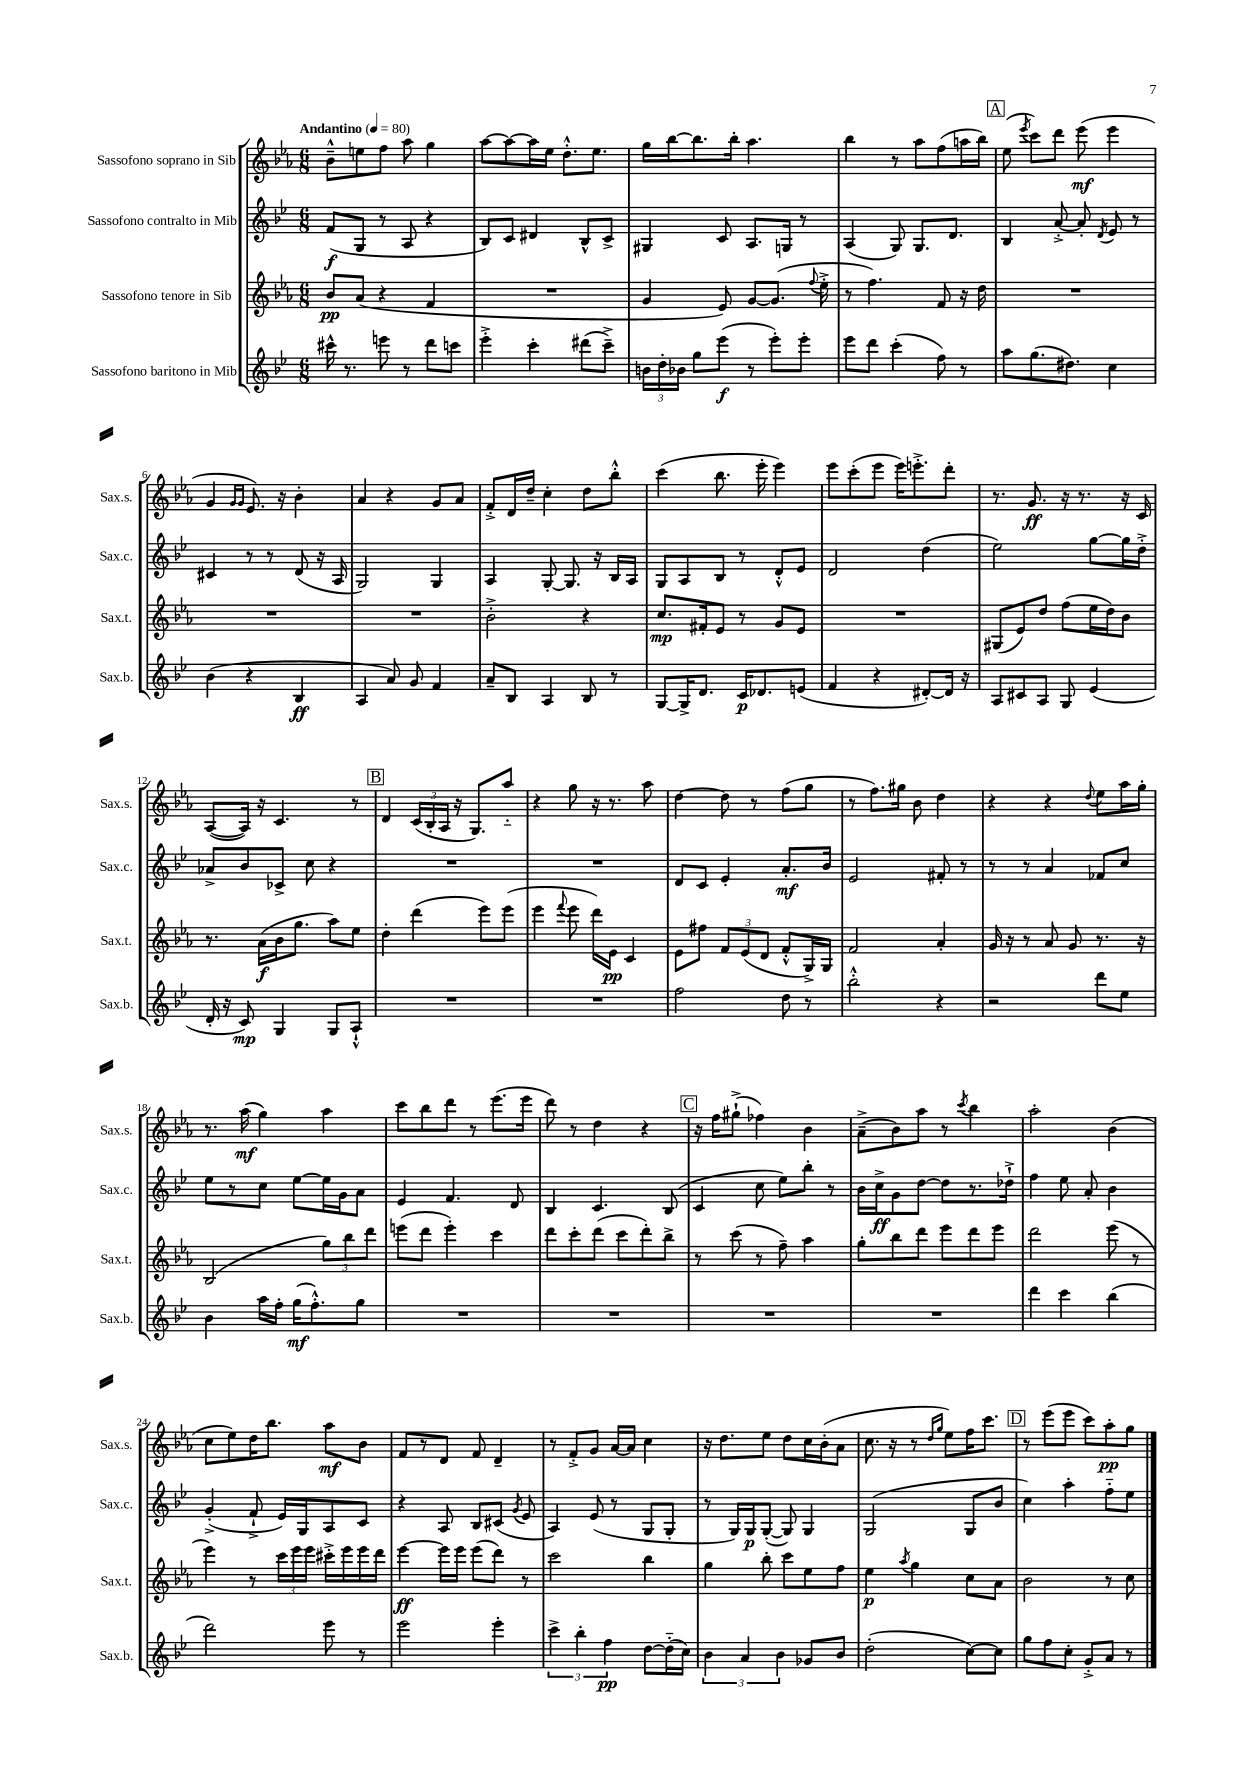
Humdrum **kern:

**kern	**kern	**kern	**kern
*staff4	*staff3	*staff2	*staff1
*clefG2	*clefG2	*clefG2	*clefG2
*k[b-e-]	*k[b-e-a-]	*k[b-e-]	*k[b-e-a-]
*M6/8	*M6/8	*M6/8	*M6/8
*MM80	*MM80	*MM80	*MM80
16ccc#^^	8b-	(8f	8b-~^^
8.r	.	.	.
.	(8a-	8G	8ee
8eee	4r	8r	8ff
8r	.	8A	8aa-
8ddd	4f	4r	4gg
8ccc	.	.	.
=	=	=	=
4eee-'^	2.r	8B-)	[8aa-
.	.	8c	8aa-_
4ccc'	.	4d#	16aa-]
.	.	.	16ee-
.	.	.	8.dd'^^
(8ddd#	.	8B-^^	.
.	.	.	8.ee-
8ccc~^)	.	8c^	.
=	=	=	=
24b	4g	4G#	16gg
24dd'	.	.	.
.	.	.	[16bb-
24b-	.	.	.
8gg	.	.	8.bb-]
(8eee-	8e-)	8c	.
.	.	.	16bb-'
8r	[8g	8.A	4.aa-
8eee-')	(8.g]	.	.
.	.	16G	.
8eee-'	.	8r	.
.	8qqff	.	.
.	16ee-'^	.	.
=	=	=	=
8eee-	8r	(4A	4bb-
8ddd	4.ff)	.	.
(4ccc'	.	8G)	8r
.	.	8.G	8aa-
8ff)	8f	.	(8ff
.	.	8.d	.
8r	16r	.	16aa
.	16dd	.	16bb-)
=	=	=	=
8aa	2.r	4B-	(8ee-
.	.	.	8qeee-
(8.gg	.	.	8ccc)
.	.	[8a'^	8ddd
8.dd#)	.	.	.
.	.	8a']	(8eee-
.	.	8qd	.
4cc	.	8e-	4eee-
.	.	8r	.
=	=	=	=
(4b-	2.r	4c#	4g
.	.	.	16qqg
.	.	.	16qqg
4r	.	8r	8.e-)
.	.	8r	.
.	.	.	16r
4B-	.	(8d	4b-'
.	.	16r	.
.	.	16A	.
=	=	=	=
4A	2.r	2G)	4a-
8a)	.	.	4r
8g	.	.	.
4f	.	4G	8g
.	.	.	8a-
=	=	=	=
8a~	2b-'^	4A	8f'^
8B-	.	.	16d
.	.	.	16dd~
4A	.	[8G'	4cc'
.	.	8.G]	.
8B-	4r	.	8dd
.	.	16r	.
8r	.	16B-	8bb-'^^
.	.	16A	.
=	=	=	=
[8G	8.cc	8G	(4ccc
16G^]	.	8A	.
8.d	16f#'	.	.
.	8e-	8B-	8.bb-
16c	8r	8r	.
8.d-	.	.	16eee-'
.	8g	8d'^^	4eee-)
(8e	8e-	8e-	.
=	=	=	=
4f	2.r	2d	8eee-
.	.	.	(8ccc'
4r	.	.	8eee-
.	.	.	16eee-)
.	.	.	8.eee'^
[8d#')	.	(4dd	.
16d#]	.	.	8ddd'
16r	.	.	.
=	=	=	=
8A	(8G#	2ee-)	8.r
8c#	8e-)	.	.
.	.	.	8.g
8A	8dd	.	.
8G	(8ff	.	16r
.	.	.	8.r
(4e-	16ee-	[8gg	.
.	16dd)	.	.
.	8b-	16gg]	16r
.	.	16dd'^	16c
=	=	=	=
16d'	8.r	8a-^	([8A-
16r	.	.	.
8c)	.	8b-	16A-])
.	(16a-	.	16r
4G	16b-	8c-^	4.c
.	8.gg	.	.
.	.	8cc	.
8G	8aa-)	4r	.
8A`^^	8ee-	.	8r
=	=	=	=
2.r	4dd'	2.r	4d
.	(4ddd	.	(24c
.	.	.	24B-'
.	.	.	24A-
.	.	.	16r
.	.	.	8.G)
.	8eee-)	.	.
.	(8eee-	.	8aa-'~
=	=	=	=
2.r	4eee-	2.r	4r
.	8qqfff	.	.
.	8eee-	.	8gg
.	16ddd)	.	16r
.	16e-	.	8.r
.	4c	.	.
.	.	.	8aa-
=	=	=	=
2ff	8e-	8d	[4dd
.	8ff#	8c	.
.	12f	4e-'	8dd]
.	(12e-	.	.
.	.	.	8r
.	12d	.	.
8dd	8f'^^	8.a'	(8ff
8r	16G^)	.	8gg
.	16G	16b-	.
=	=	=	=
2bb-'^^	2f	2e-	8r
.	.	.	8.ff)
.	.	.	16gg#
.	.	.	8b-
4r	4a-'	8f#'	4dd
.	.	8r	.
=	=	=	=
2r	16g	8r	4r
.	16r	.	.
.	8r	8r	.
.	8a-	4a	4r
.	8g	.	.
.	.	.	8qqdd
8ddd	8.r	8f-	8ee-
8ee-	.	8cc	16aa-
.	16r	.	16gg'
=	=	=	=
4b-	(2B-	8ee-	8.r
.	.	8r	.
.	.	.	(16aa-
16aa	.	8cc	4gg)
16ff'	.	.	.
(16gg	.	[8ee-	.
8.ff'^^)	.	.	.
.	12gg)	16ee-]	4aa-
.	.	16g	.
.	12bb-	.	.
8gg	.	8a	.
.	12ddd	.	.
=	=	=	=
2.r	(8eee	4e-	8ccc
.	8ddd	.	8bb-
.	4eee')	4.f	8ddd
.	.	.	8r
.	4ccc	.	(8.eee-
.	.	8d	.
.	.	.	16eee-
=	=	=	=
2.r	8ddd	4B-	8ddd)
.	8ccc'	.	8r
.	(8ddd	4.c	4dd
.	8ccc	.	.
.	8ddd')	.	4r
.	8bb-^	(8B-	.
=	=	=	=
2.r	8r	4c	16r
.	.	.	16ff
.	(8ccc	.	(8gg#`^
.	8r	8cc	4ff-)
.	8ff~)	8ee-)	.
.	4aa-	8bb-'	4b-
.	.	8r	.
=	=	=	=
2.r	8gg'	16b-	(8a-~^
.	.	16cc^	.
.	8bb-	8g	8b-)
.	8ddd	[8dd	8aa-
.	8eee-	8dd]	8r
.	.	.	8qccc
.	8ddd	8.r	4bb-
.	8eee-	.	.
.	.	16dd-`^	.
=	=	=	=
4ddd	2ddd	4ff	2aa-'
4ccc	.	8ee-	.
.	.	8a'	.
(4bb-	(8eee-	4b-	(4b-
.	8r	.	.
=	=	=	=
2ddd)	4eee-)	(4g'^	8cc
.	.	.	8ee-)
.	8r	8f`^	16dd
.	.	.	8.bb-
.	24ccc	16e-)	.
.	24eee-	.	.
.	.	16G	.
.	24eee-	.	.
8eee-	16ccc#'^	8A	8aa-
.	16eee-	.	.
8r	16eee-	8c	8b-
.	16ddd	.	.
=	=	=	=
2eee-	[4eee-	4r	8f
.	.	.	8r
.	16eee-]	8A	8d
.	16eee-	.	.
.	(8eee-	8B-	8f
4eee-'	8ddd)	(8c#	4d~
.	.	8qg	.
.	8r	8e-	.
=	=	=	=
6ccc^	2ccc	4A)	8r
.	.	.	8f'^
6bb-'	.	.	.
.	.	(8e-	8g
6ff	.	.	.
.	.	8r	[16a-
.	.	.	16a-]
[8dd	4bb-	8G	4cc
(16dd'~]	.	8G'	.
16cc)	.	.	.
=	=	=	=
6b-	4gg	8r	16r
.	.	.	8.dd
.	.	16G)	.
6a	.	.	.
.	.	16G	.
.	8bb-'	([8G'	8ee-
6b-	.	.	.
.	8ccc	8G])	8dd
8g-	8ee-	4G	16cc
.	.	.	(16b-'
8b-	8ff	.	8a-
=	=	=	=
(2dd'	4ee-	(2G	8.cc
.	.	.	16r
.	8qaa-	.	.
.	4gg	.	8r
.	.	.	16qqdd
.	.	.	16qqgg
.	.	.	8ee-)
[8cc)	8cc	8G	16ff
.	.	.	8.ccc
8cc]	8a-	8b-	.
=	=	=	=
8gg	2b-	4cc)	8r
8ff	.	.	(8eee-
8cc'	.	4aa'	8eee-
8g'^	.	.	8ccc)
8a	8r	8ff'~	8aa-'
8r	8cc	8ee-	8gg
==	==	==	==
*-	*-	*-	*-
